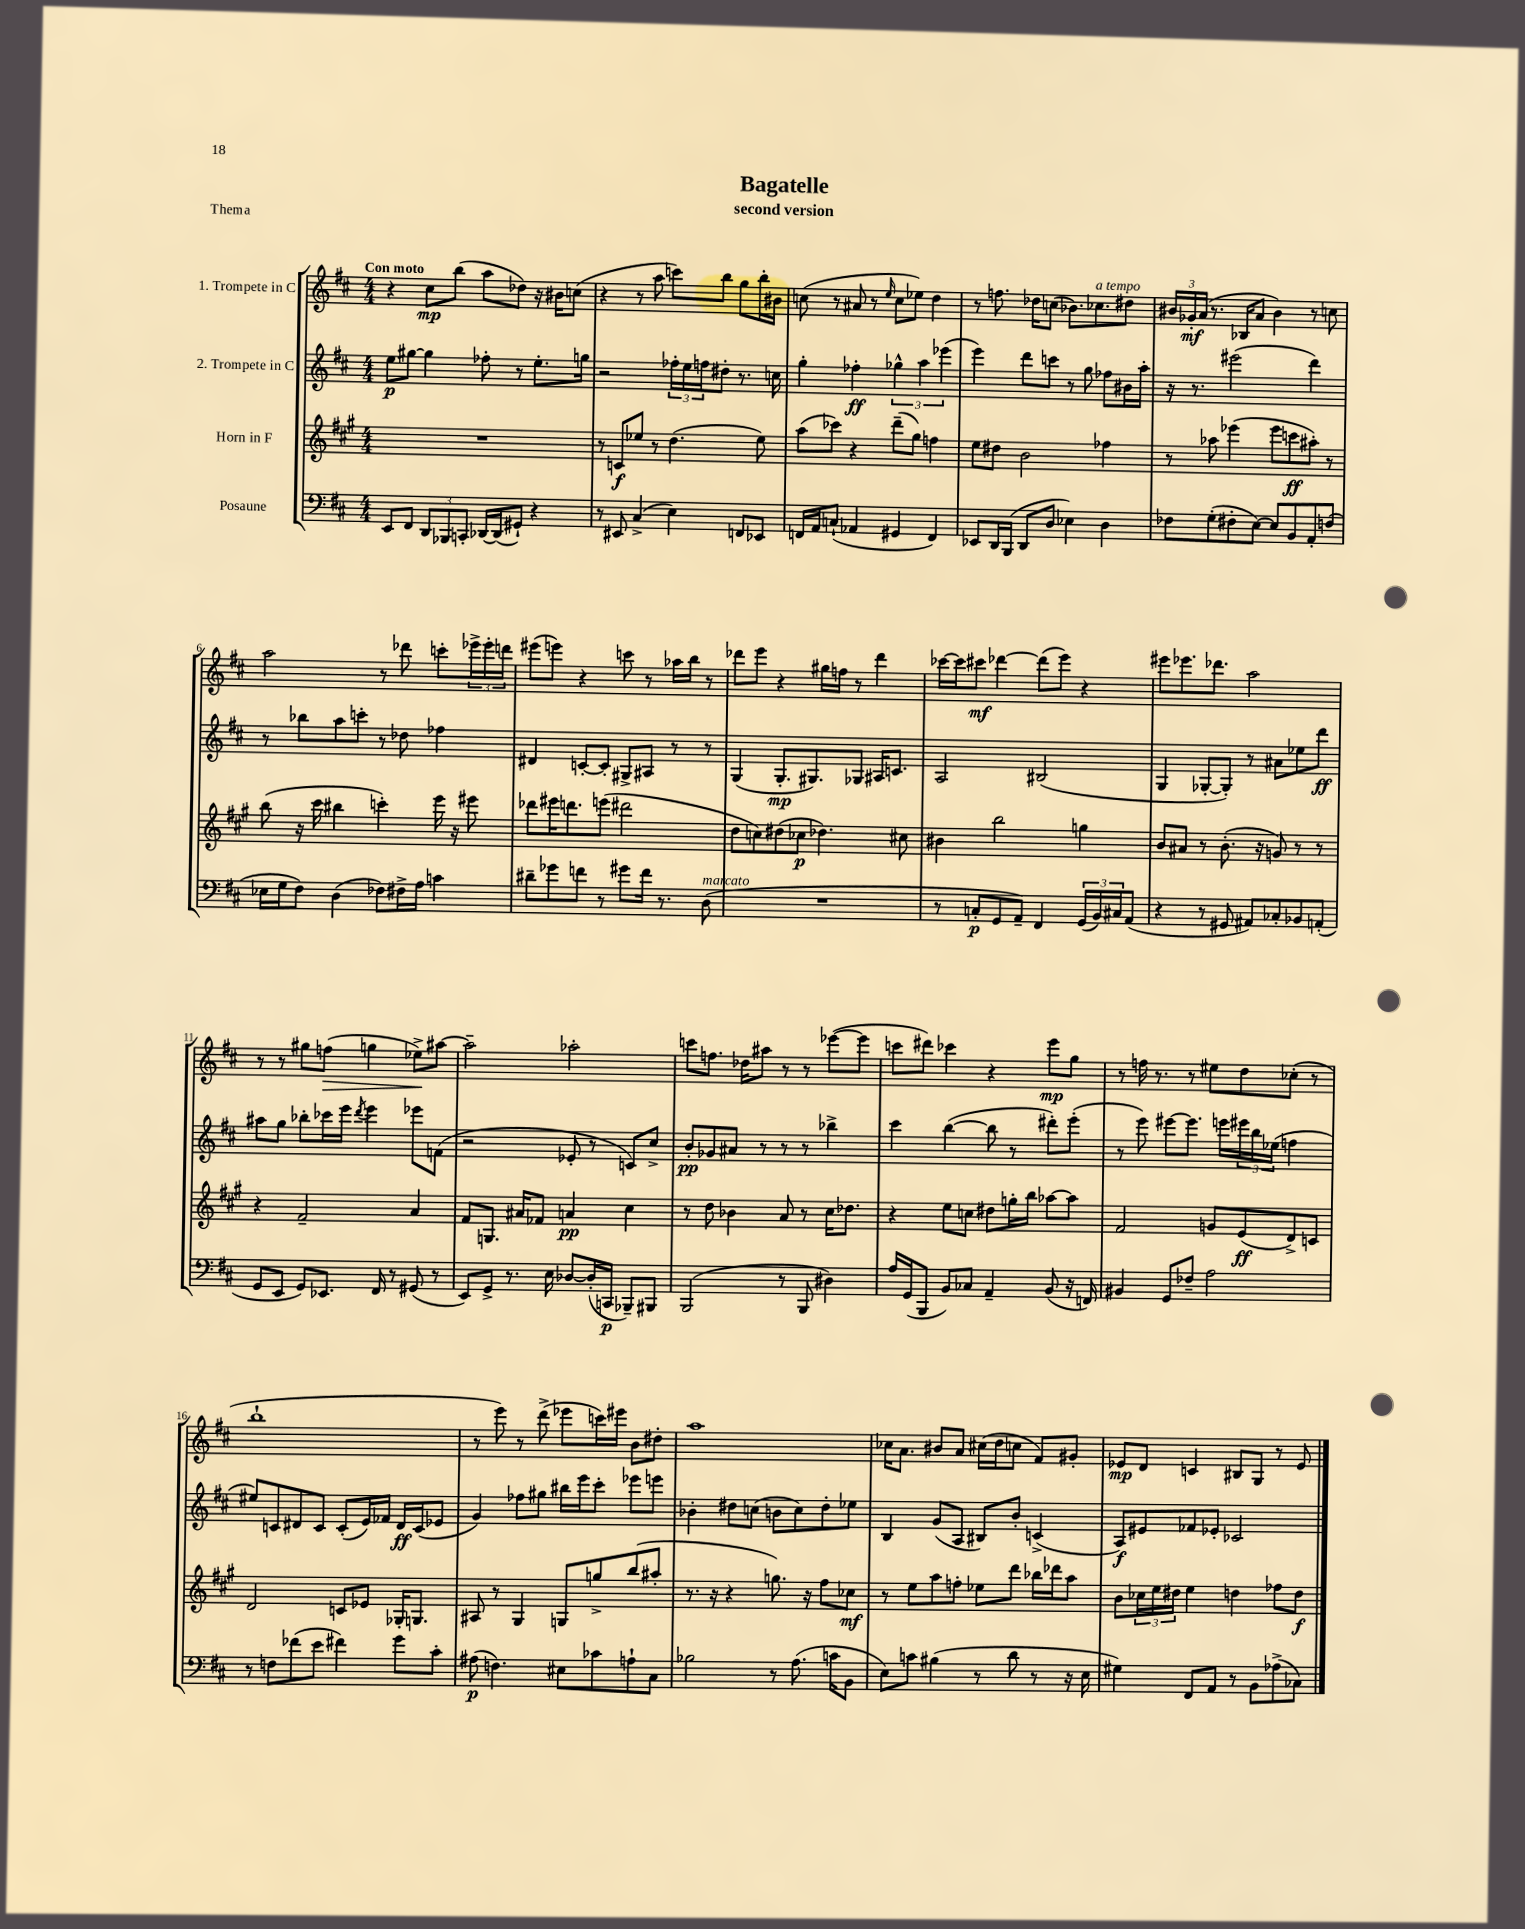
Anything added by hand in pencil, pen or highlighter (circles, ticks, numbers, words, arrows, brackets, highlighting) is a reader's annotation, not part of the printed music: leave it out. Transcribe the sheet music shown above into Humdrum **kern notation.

**kern	**dynam	**kern	**dynam	**kern	**dynam	**kern	**dynam
*part4	*part4	*part3	*part3	*part2	*part2	*part1	*part1
*staff4	*staff4	*staff3	*staff3	*staff2	*staff2	*staff1	*staff1
*I"Posaune	*	*I"Horn in F	*	*I"2. Trompete in C	*	*I"1. Trompete in C	*
*clefF4	*	*clefG2	*	*clefG2	*	*clefG2	*
*k[f#c#]	*	*k[f#c#g#]	*	*k[f#c#]	*	*k[f#c#]	*
*M4/4	*	*M4/4	*	*M4/4	*	*M4/4	*
=1	=1	=1	=1	=1	=1	=1	=1
!	!	!	!	!	!	!LO:TX:a:B:t=Con moto	!
8EE/L	.	1r	.	8ee\L	p	4r	.
8FF#/J	.	.	.	[8gg#X\J	.	.	.
12DD/L	.	.	.	4gg#\]	.	8cc#\L	mp
12BBB-X/	.	.	.	.	.	.	.
.	.	.	.	.	.	(8bb\J	.
12CCn'/J	.	.	.	.	.	.	.
[16DD-X/LL	.	.	.	8ff-X'\	.	8aa\L	.
(16DD-/J]	.	.	.	.	.	.	.
8GG#X`/J)	.	.	.	8r	.	8dd-X\J)	.
4r	.	.	.	8.ee'\L	.	16r	.
.	.	.	.	.	.	16b#X\KL	.
.	.	.	.	.	.	(8ccn\J	.
.	.	.	.	16ggn\Jk	.	.	.
=2	=2	=2	=2	=2	=2	=2	=2
8r	.	8r	.	2r	.	4r	.
8EE#X/	.	8cn/L	f	.	.	.	.
(4C#^/	.	8ee-X/J	.	.	.	8r	.
.	.	8r	.	.	.	8aa\	.
4E\)	.	(4.dd\	.	24ff-X'\LL	.	8cccn\L)	.
.	.	.	.	24ee\	.	.	.
.	.	.	.	24ffn\J	.	.	.
.	.	.	.	8dd#X'\J	.	8bb\J	.
8FFn/L	.	.	.	8.r	.	8gg\L	.
8EE-X/J	.	8ee-\)	.	.	.	16bb'\L	.
.	.	.	.	16ccn\	.	16b#X\JJ	.
=3	=3	=3	=3	=3	=3	=3	=3
16FFn/LL	.	(8aa\L	.	4gg'\	.	(8ccn\	.
16AA/J	.	.	.	.	.	.	.
(8Cn`/J	.	8ccc-X\J)	.	.	.	8r	.
4AA-X/	.	4r	.	4ff-X'\	ff	8a#X/	.
.	.	.	.	.	.	8r	.
.	.	.	.	.	.	16qqee/	.
4GG#X/	.	(8ddd~\L	.	6gg-X^^\	.	8cc\L	.
.	.	8gg#\J)	.	.	.	8ee-X\J)	.
.	.	.	.	6aa\	.	.	.
4FF/)	.	4ffn\	.	.	.	4dd\	.
.	.	.	.	(6eee-X\	.	.	.
=4	=4	=4	=4	=4	=4	=4	=4
8EE-X/L	.	8ee\L	.	4eee\)	.	8r	.
16DD/L	.	8dd#X\J	.	.	.	8.ffn\	.
(16BBB/JJ	.	.	.	.	.	.	.
8DD/L	.	2b\	.	8ddd\L	.	.	.
.	.	.	.	.	.	16dd-X\KL	.
8D/J	.	.	.	8cccn\J	.	(8ccn\J	.
4E-X\)	.	.	.	8r	.	8.b-X\L)	.
.	.	.	.	8gg\	.	.	.
!	!	!	!	!	!	!LO:TX:a:i:t=a tempo	!
.	.	.	.	.	.	8.cc-X\	.
4D\	.	4ff-X\	.	8ff-X\L	.	.	.
.	.	.	.	16b#X\L	.	8dd#X\J	.
.	.	.	.	16aa'\JJ	.	.	.
=5	=5	=5	=5	=5	=5	=5	=5
8F-X\L	.	8r	.	16r	.	24b#X/LL	.
.	.	.	.	.	.	24g-X'/	mf
.	.	.	.	8.r	.	.	.
.	.	.	.	.	.	(24a/JJ	.
(8G'\	.	8aa-X\	.	.	.	8.r	.
8F#X'\	.	(4eee-X\	.	(2eee#X\	.	.	.
.	.	.	.	.	.	16B-X/KL	.
[8E\J)	.	.	.	.	.	8a/J	.
8E/L]	.	8eee-\L	.	.	.	4b#\)	.
8BB/	.	8cccn\	ff	.	.	.	.
8AA'/	.	8aa#X'\J)	.	4ddd\)	.	8r	.
(8Fn/J	.	8r	.	.	.	8ccn\	.
!!LO:LB:g=z
=6	=6	=6	=6	=6	=6	=6	=6
16E-X\LL	.	(8bb\	.	8r	.	2aa\	.
16G\J	.	.	.	.	.	.	.
8F#\J)	.	16r	.	8bb-X\L	.	.	.
.	.	16ccc#\	.	.	.	.	.
(4D\	.	4bb#X\	.	8aa\	.	.	.
.	.	.	.	8cccn'\J	.	.	.
8F-X\L)	.	4cccn'\)	.	8r	.	8r	.
16F#X^\L	.	.	.	8dd-X\	.	8ddd-X\	.
16A\JJ	.	.	.	.	.	.	.
4cn\	.	16eee\	.	4ff-X\	.	8cccn'\L	.
.	.	16r	.	.	.	.	.
.	.	8eee#X\	.	.	.	24eee-X^\L	.
.	.	.	.	.	.	24eee-'\	.
.	.	.	.	.	.	24dddn\JJ	.
=7	=7	=7	=7	=7	=7	=7	=7
8d#X~\L	.	8ddd-X\L	.	4d#X/	.	(8eee#X\L	.
8g-X\	.	16eee#X\K	.	.	.	8eeen\J)	.
.	.	8.dddn\	.	.	.	.	.
8fn\J	.	.	.	[8cn'/L	.	4r	.
8r	.	(8eeen\J	.	8c'/J]	.	.	.
8g#X\L	.	2ddd#X\	.	8G#X^/L	.	8cccn\	.
16f\Jk	.	.	.	8A#X/J	.	8r	.
8.r	.	.	.	.	.	.	.
.	.	.	.	8r	.	16aa-X\LL	.
.	.	.	.	.	.	16bb\JJ	.
!LO:TX:a:i:t=marcato	!	!	!	!	!	!	!
(8D\	.	.	.	8r	.	8r	.
=8	=8	=8	=8	=8	=8	=8	=8
1r	.	8dd\L	.	(4G/	.	8ddd-X\L	.
.	.	8ccn\)	.	.	.	8eee\J	.
.	.	(8dd#X\	.	8.G'/L	mp	4r	.
.	.	8cc-X\J	p	.	.	.	.
.	.	.	.	8.G#X/)	.	.	.
.	.	4.dd-X\)	.	.	.	16gg#X\LL	.
.	.	.	.	.	.	16ffn\JJ	.
.	.	.	.	8G-X/J	.	8r	.
.	.	.	.	16A#X/KL	.	4ddd-\	.
.	.	.	.	8.cn/J	.	.	.
.	.	8cc#X\	.	.	.	.	.
=9	=9	=9	=9	=9	=9	=9	=9
8r	.	4b#X\	.	2A/	.	[16ccc-X\LL	.
.	.	.	.	.	.	16ccc-\J]	.
8Cn'/L	p	.	.	.	.	8ccc#X\J	mf
8GG/	.	2bb\	.	.	.	[4ddd-X\	.
8AA~/J)	.	.	.	.	.	.	.
4FF#/	.	.	.	(2B#X/	.	(8ddd-\L]	.
.	.	.	.	.	.	8eee\J)	.
(24GG/LL	.	4ggn\	.	.	.	4r	.
24BB/)	.	.	.	.	.	.	.
24C#X/J	.	.	.	.	.	.	.
(8AA/J	.	.	.	.	.	.	.
=10	=10	=10	=10	=10	=10	=10	=10
4r	.	8b/L	.	4G/	.	8eee#X\L	.
.	.	8a#X/J	.	.	.	8.eee-X\	.
8r	.	8r	.	[8G-X'/L	.	.	.
.	.	.	.	.	.	8.ddd-X\J	.
8GG#X/	.	(8.b'\	.	8G-'/J])	.	.	.
8AA#X/L)	.	.	.	8r	.	2aa\	.
.	.	16r	.	.	.	.	.
8C-X'/	.	8gn/)	.	8a#X\L	.	.	.
8BB-X/	.	8r	.	8ee-X\	.	.	.
(8AAn'/J	.	8r	.	8ddd\J	ff	.	.
!!LO:LB:g=z
=11	=11	=11	=11	=11	=11	=11	=11
8GG/L	.	4r	.	8aa#X\L	.	8r	.
8EE/J	.	.	.	8gg\J	.	8r	.
8GG/L)	.	2f#~/	.	8bb-X'\L	.	8gg#X\L	.
!	!	!	!	!	!	!	!LO:HP:b
8.EE-X/J	.	.	.	16ccc-X\L	.	(8ffn\J	>
.	.	.	.	16eee\JJ	.	.	.
.	.	.	.	8qddd/	.	.	.
.	.	.	.	4eee\	.	4ggn\	.
16FF#/	.	.	.	.	.	.	.
8r	.	.	.	.	.	.	.
(8GG#X/	.	4a/	.	8eee-X\L	.	8ee-X^\L)	.
8r	.	.	.	(8fn\J	.	[8aa#X\J	]
=12	=12	=12	=12	=12	=12	=12	=12
8EE/L)	.	8f#/L	.	2r	.	2aa#~\]	.
8GG^/J	.	8.Gn/J	.	.	.	.	.
8.r	.	.	.	.	.	.	.
.	.	16a#X/KL	.	.	.	.	.
.	.	8f-X/J	.	.	.	.	.
16E\	.	.	.	.	.	.	.
[8D-X/L	.	4an/	pp	8e-X'/	.	2aa-X'\	.
(16D-'/L]	.	.	.	8r	.	.	.
16CCn/JJ	p	.	.	.	.	.	.
8BBB-X~/L)	.	4cc#\	.	8cn/L)	.	.	.
8BBB#X/J	.	.	.	8cc#^/J	.	.	.
=13	=13	=13	=13	=13	=13	=13	=13
(2BBB/	.	8r	.	8b'/L	pp	8cccn\L	.
.	.	8dd\	.	8g-X/	.	8.ffn\J	.
.	.	4b-X\	.	8a#X/J	.	.	.
.	.	.	.	.	.	16dd-X\KL	.
.	.	.	.	8r	.	8aa#X\J	.
8r	.	8a/	.	8r	.	8r	.
8BBB/	.	8r	.	8r	.	8r	.
4D#X\)	.	16cc#\KL	.	4bb-X^\	.	([8eee-X\L	.
.	.	8.dd-X\J	.	.	.	.	.
.	.	.	.	.	.	8eee-\J]	.
=14	=14	=14	=14	=14	=14	=14	=14
16A/LL	.	4r	.	4ccc#\	.	8cccn\L	.
(16GG/J	.	.	.	.	.	.	.
8BBB/J	.	.	.	.	.	8ddd#X\J)	.
8BB/L)	.	8ee\L	.	([4bb\	.	4ccc-X\	.
8C-X/J	.	8ccn\J	.	.	.	.	.
4AA~/	.	8dd#X\L	.	8bb\]	.	4r	.
.	.	16ggn'\L	.	8r	.	.	.
.	.	16bb\JJ	.	.	.	.	.
(8BB/	.	[8aa-X\L	.	8ddd#X'\L)	.	8eee\L	mp
16r	.	8aa-\J]	.	(8eee'\J	.	8gg\J	.
16FFn/)	.	.	.	.	.	.	.
=15	=15	=15	=15	=15	=15	=15	=15
4BB#X/	.	2f#/	.	8r	.	8r	.
.	.	.	.	8eee\)	.	16ffn\	.
.	.	.	.	.	.	8.r	.
8GG/L	.	.	.	[8eee#X\L	.	.	.
8F-X~/J	.	.	.	8.eee#\J]	.	8r	.
2A\	.	8gn/L	.	.	.	8ee#X\L	.
.	.	.	.	16eeen\LL	.	.	.
.	.	(8e/	ff	24eee#X\	.	8dd\	.
.	.	.	.	24bb\	.	.	.
.	.	.	.	(24ee-X\JJ	.	.	.
.	.	8d^/)	.	4ffn\	.	(8cc-X'\J	.
.	.	8cn/J	.	.	.	8r	.
!!LO:LB:g=z
=16	=16	=16	=16	=16	=16	=16	=16
8r	.	2d/	.	8ee#X/L)	.	1bb`	.
8Fn\L	.	.	.	8cn/	.	.	.
(8f-X\	.	.	.	8d#X/	.	.	.
8e\J	.	.	.	8c/J	.	.	.
4f#X\)	.	8cn/L	.	(8c'/L	.	.	.
.	.	8e-X/J	.	16e/L)	.	.	.
.	.	.	.	16f-X/JJ	.	.	.
8g\L	.	16G-X'/KL	.	16d#/LL	ff	.	.
.	.	8.Gn/J	.	(16c/J	.	.	.
8c#'\J	.	.	.	8e-X/J	.	.	.
=17	=17	=17	=17	=17	=17	=17	=17
(8A#X\	p	8A#X/	.	4g/)	.	8r	.
4.Fn\)	.	8r	.	.	.	8eee\)	.
.	.	4G#/	.	8ff-X\L	.	8r	.
.	.	.	.	8gg#X\J	.	(8ddd^\	.
8E#X\L	.	8Gn/L	.	16bb#X\LL	.	8eee-X\L	.
.	.	.	.	16eee\J	.	.	.
8c-X\	.	8ggn^/	.	8ccc#'\J	.	16cccn\L)	.
.	.	.	.	.	.	16eee#X\JJ	.
8An`\	.	(8bb/	.	8eee-X\L	.	8b\L	.
8C#\J	.	8aa#X'/J	.	8eeen\J	.	8dd#X'\J	.
=18	=18	=18	=18	=18	=18	=18	=18
2B-X\	.	8.r	.	4b-X'\	.	1aa	.
.	.	16r	.	.	.	.	.
.	.	4r	.	8dd#X\L	.	.	.
.	.	.	.	(8ccn\J	.	.	.
8r	.	8.ggn\)	.	8bn\L	.	.	.
(8.A\	.	.	.	8cc\)	.	.	.
.	.	16r	.	.	.	.	.
.	.	8ff#\L	.	8dd#'\	.	.	.
16cn\KL	.	.	.	.	.	.	.
8BB\J	.	8cc-X\J	mf	8ee-X\J	.	.	.
=19	=19	=19	=19	=19	=19	=19	=19
8E\L)	.	8r	.	4B/	.	16cc-X\KL	.
.	.	.	.	.	.	8.a\J	.
8cn\J	.	8ee\L	.	.	.	.	.
(4B#X\	.	8aa\	.	(8g/L	.	8b#X/L	.
.	.	8ffn'\J	.	8A/J	.	8a/J	.
8r	.	8ee-X\L	.	8B#X/L)	.	(16cc#X\LL	.
.	.	.	.	.	.	16dd\J	.
8d\	.	8ddd\J	.	8b'/J	.	8ccn\J	.
8r	.	16bb-X\LL	.	(4cn^/	.	8f#/L)	.
.	.	16ddd-X\J	.	.	.	.	.
16r	.	8aa\J	.	.	.	8g#X'/J	.
16E\	.	.	.	.	.	.	.
=20	=20	=20	=20	=20	=20	=20	=20
4G#X\)	.	8b\L	.	8A/L)	f	8e-X/L	mp
.	.	24cc-X\L	.	8e#X/	.	8d/J	.
.	.	24ee\	.	.	.	.	.
.	.	24dd#X\JJ	.	.	.	.	.
8FF#/L	.	4ee\	.	8f-X/	.	4cn/	.
8AA/J	.	.	.	8e-X'/J	.	.	.
8r	.	4ddn\	.	2c-X/	.	8B#X/L	.
8BB\L	.	.	.	.	.	8G/J	.
(8A-X^\	.	8ff-X\L	.	.	.	8r	.
8C-X\J)	.	8dd\J	f	.	.	8e-/	.
==	==	==	==	==	==	==	==
*-	*-	*-	*-	*-	*-	*-	*-
